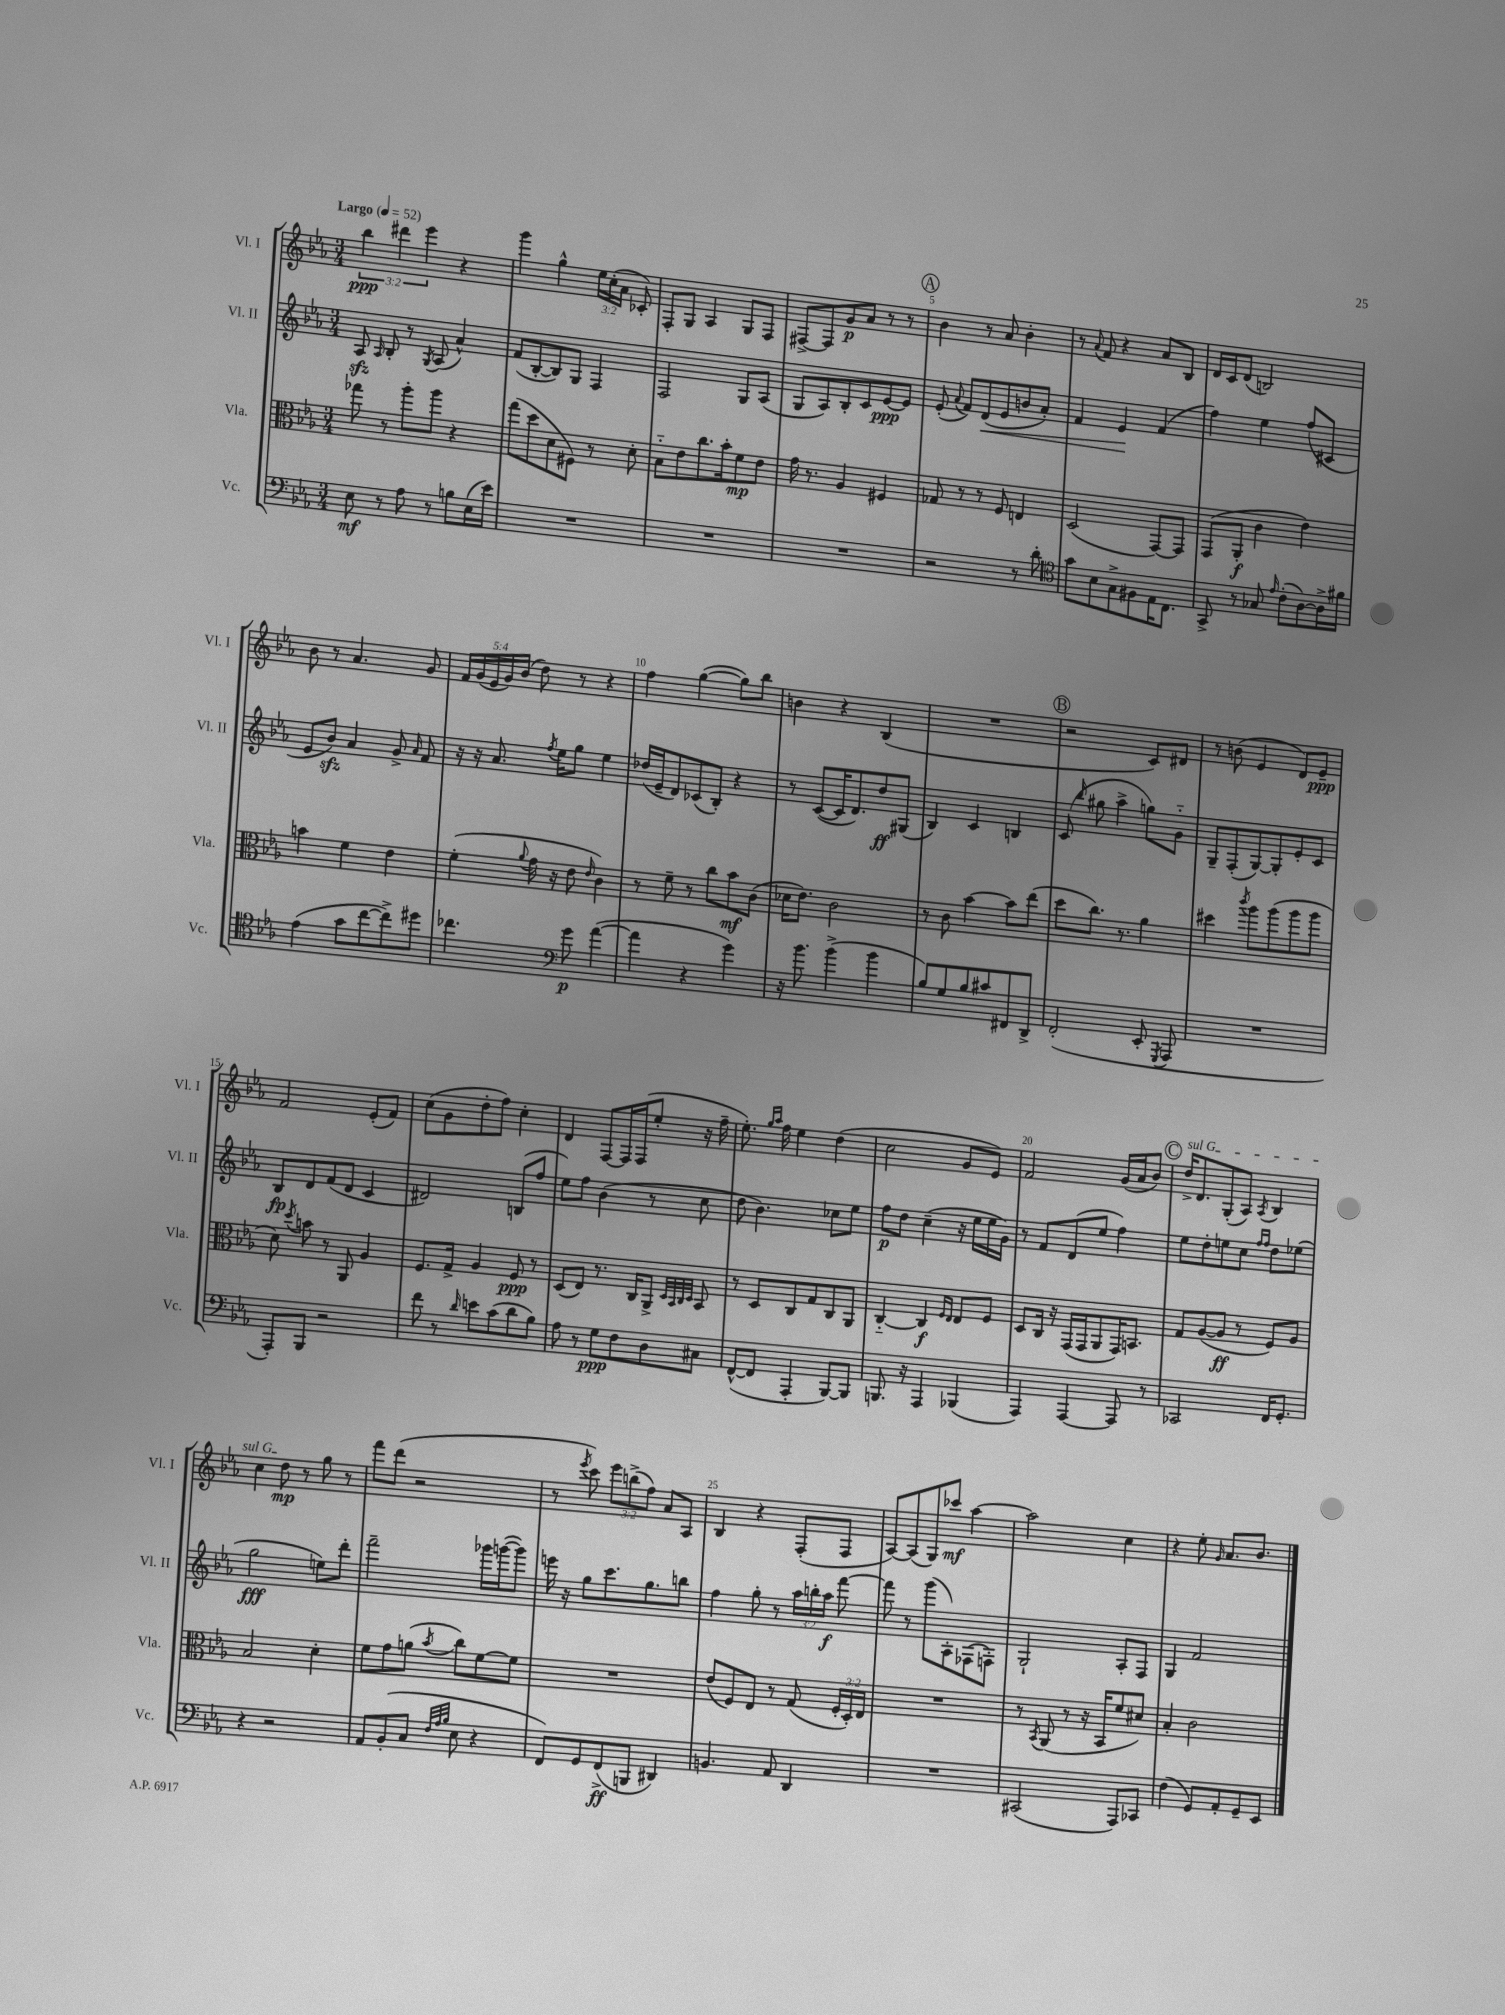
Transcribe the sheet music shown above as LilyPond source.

<<
\new StaffGroup <<
\new Staff = "s0" \with { instrumentName = "Vl. I" shortInstrumentName = "Vl. I" } {
    \clef treble \key ees \major \numericTimeSignature \time 3/4 \override Staff.TupletNumber.text = #tuplet-number::calc-fraction-text \tempo "Largo" 4 = 52
    \autoBeamOff \tuplet 3/2 { bes''4\ppp dis'''4 ees'''4 } r4 |
    g'''4 g''4-^ \tuplet 3/2 { ees''16[ c''16-.( aes'16] } ces'8-.) |
    f8[-. g8] aes4 g8[ f8] |
    fis8[~-> fis8 g'8\p aes'8] r8 r8 |
    \mark \markup { \circle "A" } bes'4 r8 aes'8 bes'4-. |
    r8 \appoggiatura { aes'8 } f'8 r4 aes'8[ bes8] |
    d'16[ c'16 d'8]( b2) |
    bes'8 r8 aes'4. g'8 |
    \tuplet 5/4 { f'16[ g'16( ees'16 g'16) bes'16]( } d''8) r8 r4 |
    f''4 g''4~( g''8[) bes''8] |
    b'4 r4 bes4( |
    R2. |
    \mark \markup { \circle "B" } r2 c'8[) dis'8] |
    r8 b'8( ees'4 d'8[) ees'8]--\ppp |
    f'2 ees'8[-.( f'8]) |
    c''8[( g'8 d''8-. f''8]) c''4-. |
    d'4 f8[~ f16 f16( ees''8]-. r16 f''16-- |
    ees''8.-.) \grace { g''16[ aes''16] } f''16 ees''4 d''4( |
    c''2 g'8[ ees'8]) |
    f'2 g'16[( aes'16 bes'8]) |
    \mark \markup { \circle "C" } \once \override TextSpanner.bound-details.left.text = \markup { \italic "sul G" } d''16[->\startTextSpan d'8. g8-.( aes8]) \acciaccatura { aes8 } bes4 |
    c''4 d''8\mp\stopTextSpan r8 g''8 r8 |
    f'''8[ d'''8]( r2 |
    r8 \acciaccatura { ees'''8 } c'''8) \tuplet 3/2 { ees'''8[ b''8->( f''8]) } aes'8[ aes8] |
    bes4 r4 f8[-.( f8] |
    aes8[~) aes8( g8) ces'''8]\mf aes''4~ |
    aes''2 c''4 |
    r4 ees''8-. \grace { g'16 } aes'8.[ bes'8.] \bar "|." |
}
\new Staff = "s1" \with { instrumentName = "Vl. II" shortInstrumentName = "Vl. II" } {
    \clef treble \key ees \major \numericTimeSignature \time 3/4 \override Staff.TupletNumber.text = #tuplet-number::calc-fraction-text
    \autoBeamOff aes8\sfz \grace { aes16 } bes8-. r8 \acciaccatura { g8 } aes8( aes'4-^) |
    f'8[( bes8~-. bes8) g8] f4 |
    f2 g8[ aes8]( |
    g8[ aes8) bes8-. c'8 ees'8~\ppp ees'8] |
    \mark \markup { \circle "A" } ees'8-.( \appoggiatura { aes'8 } f'8[) d'8\<( ees'8 b'8 aes'8]-.) |
    f'4 ees'4\! f'4( |
    f''4) ees''4 f''8[( cis'8] |
    ees'8[ bes'8]\sfz) aes'4 g'8-> \grace { aes'16 } f'8 |
    r16 r16 aes'8. \acciaccatura { f''8 } ees''16[ g''8] ees''4 |
    des''16[( ees'16-- d'8) ces'8( bes8]-.) r4 |
    r8 c'8[~( c'16 d'8.) d''8\ff gis8]( |
    bes4) c'4 b4 |
    \mark \markup { \circle "B" } c'8( \grace { bes''16 } gis''8 aes''4-> g''8[) g'8]-_ |
    g8[-- f8-.( g8~) g8-. ees'8-. c'8] |
    bes8[\fp d'8 f'8( d'8] c'4 |
    dis'2) b8[( f''8] |
    ees''8[) f''8] bes'4( r8 c''8 |
    d''8 bes'4.) ces''8[ ees''8] |
    f''8[\p d''8] c''4--( r16 ees''16[ ees''16 g'16]) |
    r8 f'8[ d'8( ees''8] f''4) |
    \mark \markup { \circle "C" } ees''8[ d''8-. e''8 c''8] \grace { f''16[ f''16] } d''8[ ees''8]( |
    g''2\fff e''8[) d'''8]-. |
    f'''2-- ges'''16[ g'''16~( g'''8]) |
    e'''16 r16 g''8[ c'''8. g''8. b''8] |
    f''4 g''8-. r8 \tuplet 3/2 { aes''16[ b''16-. aes''16]\f } f'''8~ |
    f'''8 r8 g'''8[( aes8-.) fes8( f8]-.) |
    g2-! aes8[-. f8] |
    g4 f'2 \bar "|." |
}
\new Staff = "s2" \with { instrumentName = "Vla." shortInstrumentName = "Vla." } {
    \clef alto \key ees \major \numericTimeSignature \time 3/4 \override Staff.TupletNumber.text = #tuplet-number::calc-fraction-text
    \autoBeamOff ges''8 r8 aes''8[-. aes''8] r4 |
    g''8[( d''8 d'8 fis8]) r8 d'8-. |
    bes8[-_ ees'8 c''8. bes'16-. f'8\mp ees'8] |
    g'16 r8. aes4 fis4 |
    \mark \markup { \circle "A" } ges8 r8 r8 f8 e4 |
    d2( g,8[~) g,8] |
    g,8[( aes,8]-.\f c'4 ees'4) |
    b'4 f'4 ees'4 |
    f'4-.( \appoggiatura { aes'8 } g'16 r16 ees'8 \grace { ees'16 } c'4) |
    r8 f'8-- r8 c''8[ bes'8\mf c'8]( |
    des'16[ ees'8.]) c'2 |
    r8 c'8 bes'4~ bes'8[ ees''8]( |
    \mark \markup { \circle "B" } d''8[ c''8.]) r8. aes'4 |
    dis''4 \acciaccatura { c'''8 } aes''8[ aes''8( aes''8 aes''8] |
    d'8) \acciaccatura { d''8 } b'8 r8 aes,8 aes4 |
    f8.[ g16]-> aes4 f8\ppp r8 |
    d8[( ees8]) r8. c16[ aes,8]-> \grace { d32[ bes,32 c32 d32] } bes,8 |
    r8 d8[ c8 g8 c8 aes,8] |
    c4~-_ c4\f \grace { f16[ ees16] } ees8[ f8] |
    d8[ c16] r16 g,16[( g,16 aes,8 g,16) b,8.] |
    \mark \markup { \circle "C" } g8[ aes8~( aes8]\ff r8 f8[) aes8] |
    bes2 d'4-. |
    f'8[ g'8 a'8]( \acciaccatura { bes'8 } c''8[) f'8~ f'8] |
    R2. |
    ees'8[( f8) ees8] r8 g8( \tuplet 3/2 { f16[-. d16-.) ees16] } |
    R2. |
    r8 \acciaccatura { bes,8 } aes,8( r8 r16 bes,16[ f'8 dis'8]) |
    bes4-. c'2 \bar "|." |
}
\new Staff = "s3" \with { instrumentName = "Vc." shortInstrumentName = "Vc." } {
    \clef bass \key ees \major \numericTimeSignature \time 3/4
    \autoBeamOff ees8\mf r8 aes8 r8 b8[ ees16( ees'16]) |
    R2. |
    R2. |
    R2. |
    \mark \markup { \circle "A" } r2 r8 d'8-. |
    \clef tenor g'8[ bes8 g8-> fis8 ees16 c8.] |
    g,8-> r8 ges8 \grace { ees'16 } c'8[-.( aes8~) aes16-> fis'16] |
    ees'4( g'8[ c''8~ c''8->) dis''8] |
    ces''4. \clef bass g'8\p aes'4~( |
    aes'4 r4 g'4) |
    r16 bes'8. bes'4->( bes'4 |
    bes8[) g8 bes8 cis'8 fis,8 d,8]-> |
    \mark \markup { \circle "B" } f,2-.( ees,8-. \acciaccatura { g,,8 } aes,,8 |
    R2. |
    aes,,8[-.) bes,,8] r2 |
    f'8 r8 \grace { d'16 } e'8[ c'8( d'8 bes8]) |
    aes8 r8 g8[\ppp f8 d8 cis8] |
    f,8[~-^( f,8] aes,,4-. bes,,8[~) bes,,8] |
    b,,8. r16 aes,,4 bes,,4( |
    aes,,4) aes,,4~ aes,,8 r8 |
    \mark \markup { \circle "C" } ces,2 f,16[ g,8.]-. |
    r4 r2 |
    aes,8[ bes,8-.( c8] \grace { f32[ aes32 bes32] } ees8 r4 |
    f,8[) g,8 f,8->\ff( b,,8] dis,4) |
    b,4. aes,8 d,4 |
    R2. |
    cis,2( aes,,8[) ces,8] |
    f4( g,8[) aes,8-. g,8-- ees,8] \bar "|." |
}
>>
>>
\layout { \context { \Score \override BarNumber.break-visibility = ##(#f #t #t) barNumberVisibility = #(every-nth-bar-number-visible 5) } }
